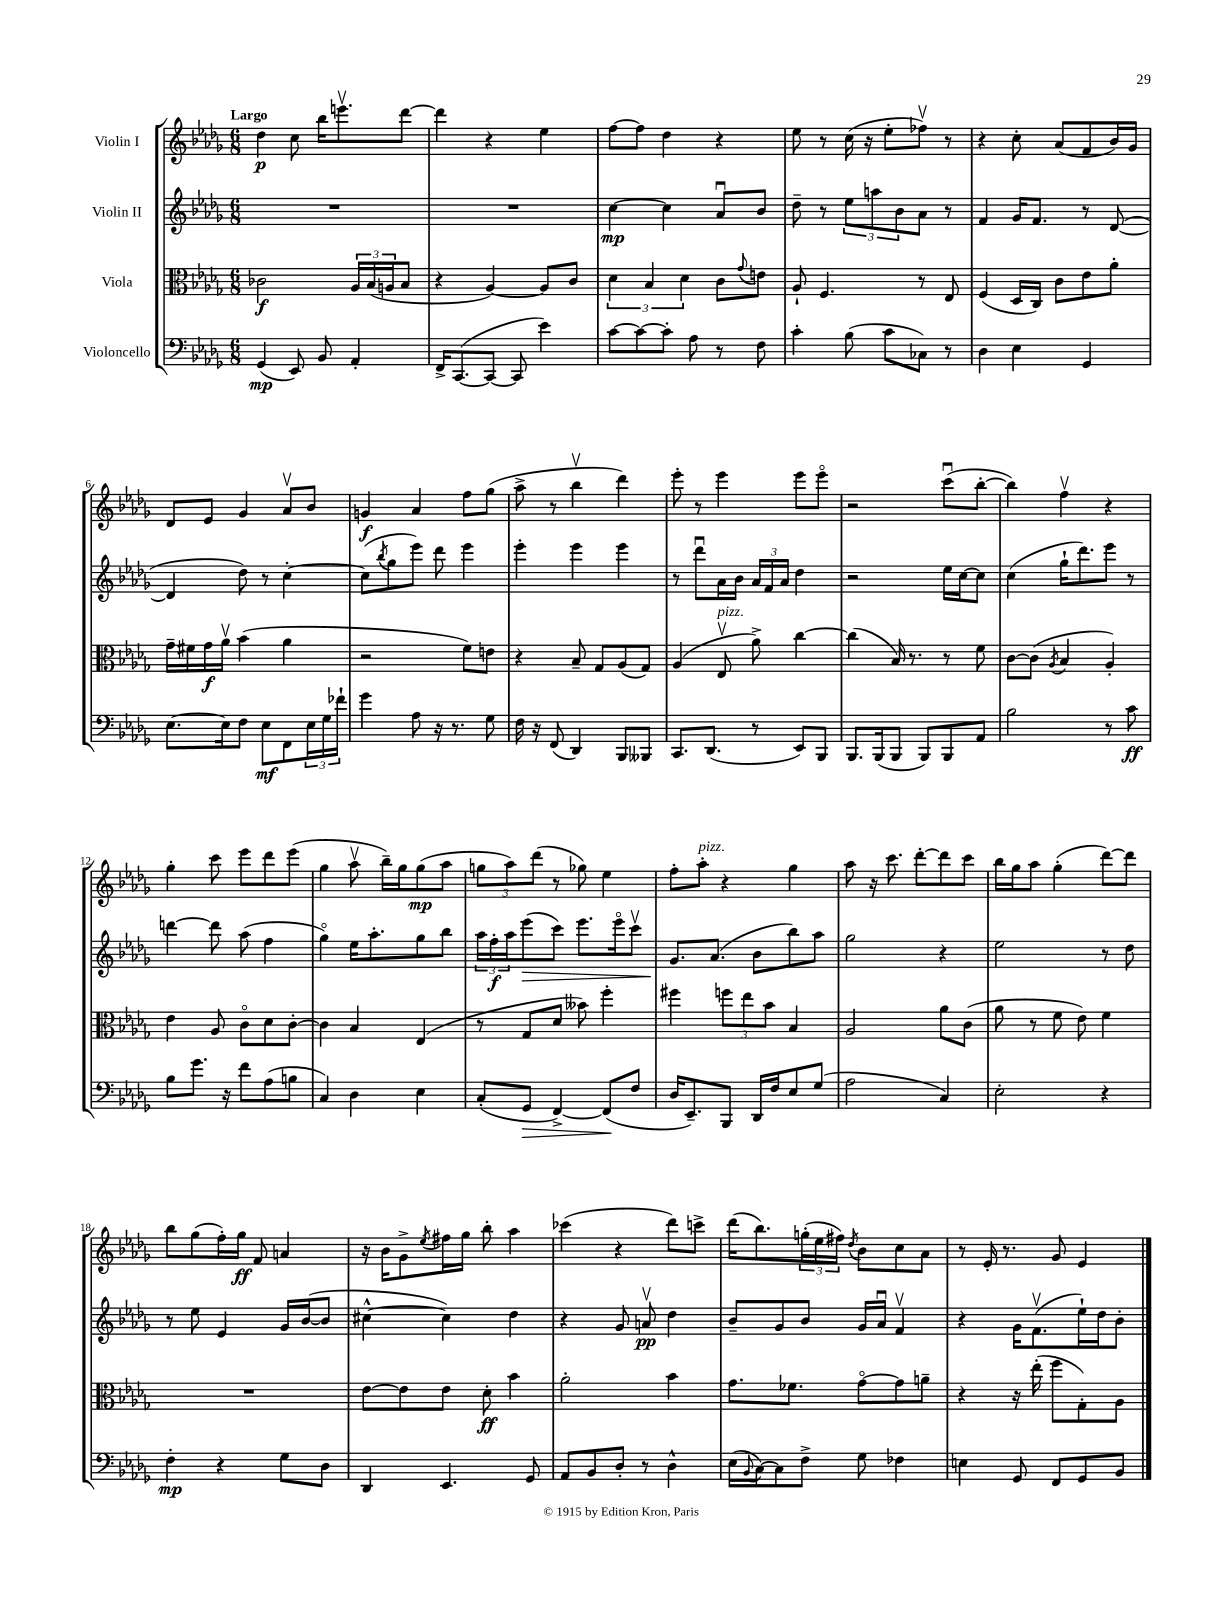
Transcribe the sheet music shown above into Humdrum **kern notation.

**kern	**kern	**kern	**kern
*staff4	*staff3	*staff2	*staff1
*clefF4	*clefC3	*clefG2	*clefG2
*k[b-e-a-d-g-]	*k[b-e-a-d-g-]	*k[b-e-a-d-g-]	*k[b-e-a-d-g-]
*M6/8	*M6/8	*M6/8	*M6/8
(4GG-	2c-	2.r	4dd-
8EE-)	.	.	8cc
8BB-	.	.	16bb-
.	.	.	8.eeev
4AA-'	24A-	.	.
.	(24B-	.	.
.	24A	.	.
.	8B-	.	[8ddd-
=	=	=	=
16FF^	4r	2.r	4ddd-]
([8.CC	.	.	.
8CC_	[4A-)	.	4r
8CC]	.	.	.
4e-)	8A-]	.	4ee-
.	8c	.	.
=	=	=	=
[8c	6d-	[4cc	[8ff
8c_	.	.	8ff]
.	6B-	.	.
8c']	.	4cc]	4dd-
.	6d-	.	.
8A-	.	.	.
8r	8c	8a-u	4r
.	8qqg-	.	.
8F	8e	8b-	.
=	=	=	=
4c'	8A-`	8dd-~	8ee-
.	4.F	8r	8r
(8B-	.	12ee-	(16cc
.	.	.	16r
.	.	12aa	.
8c	.	.	8ee-'
.	.	12b-	.
8C-)	8r	8a-	8ff-v)
8r	8E-	8r	8r
=	=	=	=
4D-	(4F	4f	4r
4E-	16D-	16g-	8cc'
.	16C)	8.f	.
.	8c	.	(8a-
4GG-	8e-	8r	8f
.	8a-'	([8d-	16b-)
.	.	.	16g-
=	=	=	=
[8.E-	16g-~	4d-]	8d-
.	16f#	.	.
.	16g-	.	8e-
16E-]	16a-v	.	.
8F	(4b-	8dd-)	4g-
8E-	.	8r	.
8FF	4a-	[4cc'	8a-v
24E-	.	.	8b-
24G-	.	.	.
24f-`	.	.	.
=	=	=	=
4g-	2r	(8cc]	4g
.	.	8qbb-	.
.	.	8gg-	.
8A-	.	8eee-)	4a-
16r	.	8ddd-	.
8.r	.	.	.
.	8f)	4eee-	8ff
8G-	8e	.	(8gg-
=	=	=	=
16F	4r	4eee-'	8aa-^
16r	.	.	.
(8FF	.	.	8r
4DD-)	8B-~	4eee-	4bb-v
.	8G-	.	.
8BBB-	(8A-	4eee-	4ddd-)
8BBB--	8G-)	.	.
=	=	=	=
8.CC	(4A-	8r	8eee-'
.	.	8ddd-u	8r
(8.DD-	.	.	.
.	8E-v	16a-	4eee-
.	.	16b-	.
8r	8a-^)	24a-	.
.	.	24f	.
.	.	24a-	.
8EE-)	[4cc	4dd-	8eee-
8BBB-	.	.	8eee-o
=	=	=	=
8.BBB-	(4cc]	2r	2r
(16BBB-	.	.	.
8BBB-	16B-)	.	.
.	8.r	.	.
8BBB-)	.	.	.
8BBB-	8r	16ee-	(8cccu
.	.	[16cc	.
8AA-	8f	8cc]	[8bb-'
=	=	=	=
2B-	[8c	(4cc	4bb-])
.	(8c]	.	.
.	8qA-	.	.
.	4B-	16gg-`	4ffv
.	.	8.ddd-)	.
8r	4A-')	8eee-	4r
8c	.	8r	.
=	=	=	=
8B-	4e-	[4ddd	4gg-'
8.g-	.	.	.
.	8A-	8ddd]	8ccc
16r	.	.	.
8f	8co	(8aa-	8eee-
(8A-	8d-	4ff	8ddd-
8B	[8c'	.	(8eee-
=	=	=	=
4C)	4c]	4gg-o)	4gg-
4D-	4B-	16ee-	8aa-v
.	.	8.aa-'	.
.	.	.	16bb-~)
.	.	.	16gg-
4E-	(4E-	8gg-	(8gg-
.	.	8bb-	8aa-
=	=	=	=
(8C'	8r	24aa-	12gg
.	.	24ff'	.
.	.	24aa-	12aa-)
8GG-	8G-	(8eee-	.
.	.	.	(12ddd-
[4FF^)	8d-	8ccc)	8r
.	8b--)	8.eee-	8gg-)
(8FF]	4ff'	.	4ee-
.	.	16eee-o	.
8F	.	8cccv	.
=	=	=	=
16D-	4ff#	8.g-	8ff'
8.EE-~)	.	.	.
.	.	.	8aa-'
.	.	(8.a-	.
8BBB-	12ff	.	4r
.	12ee-	.	.
16DD-	.	8b-	.
.	12b-	.	.
16F	.	.	.
8E-	4B-	8bb-)	4gg-
(8G-	.	8aa-	.
=	=	=	=
2A-	2A-	2gg-	8aa-
.	.	.	16r
.	.	.	8.ccc
.	.	.	[8ddd-'
4C)	8a-	4r	8ddd-]
.	(8c	.	8ccc
=	=	=	=
2E-'	8a-	2ee-	16bb-
.	.	.	16gg-
.	8r	.	8aa-
.	8f	.	(4gg-'
.	8e-)	.	.
4r	4f	8r	[8ddd-)
.	.	8dd-	8ddd-]
=	=	=	=
4F'	2.r	8r	8bb-
.	.	8ee-	(8gg-
4r	.	4e-	16ff')
.	.	.	16gg-
.	.	.	8f
8G-	.	16g-	4a
.	.	([16b-	.
8D-	.	8b-]	.
=	=	=	=
4DD-	[8e-	[4cc#^^	16r
.	.	.	16b-
.	8e-]	.	8g-^
.	.	.	8qee-
4.EE-	8e-	4cc#])	16ff#
.	.	.	16gg-
.	8d-'	.	8bb-'
.	4b-	4dd-	4aa-
8GG-	.	.	.
=	=	=	=
8AA-	2a-'	4r	(4ccc-
8BB-	.	.	.
8D-'	.	8g-	4r
8r	.	8av	.
4D-^^	4b-	4dd-	8ddd-)
.	.	.	8ccc^
=	=	=	=
(16E-	8.g-	8b-~	(16ddd-
8qqBB-	.	.	.
[16C)	.	.	8.bb-)
8C]	.	8g-	.
.	8.f-	.	.
8F^	.	8b-	(24gg'
.	.	.	24ee-
.	.	.	24ff#)
.	.	.	8qdd-
8G-	[8g-o	16g-	8b-
.	.	16a-u	.
4F-	8g-]	4fv	8cc
.	8a~	.	8a-
=	=	=	=
4E	4r	4r	8r
.	.	.	16e-'
.	.	.	8.r
8GG-	16r	16g-	.
.	(16ee-'	(8.fv	.
8FF	8ff	.	8g-
8GG-	8G-')	16ee-`)	4e-
.	.	16dd-	.
8BB-	8A-	8b-'	.
==	==	==	==
*-	*-	*-	*-
